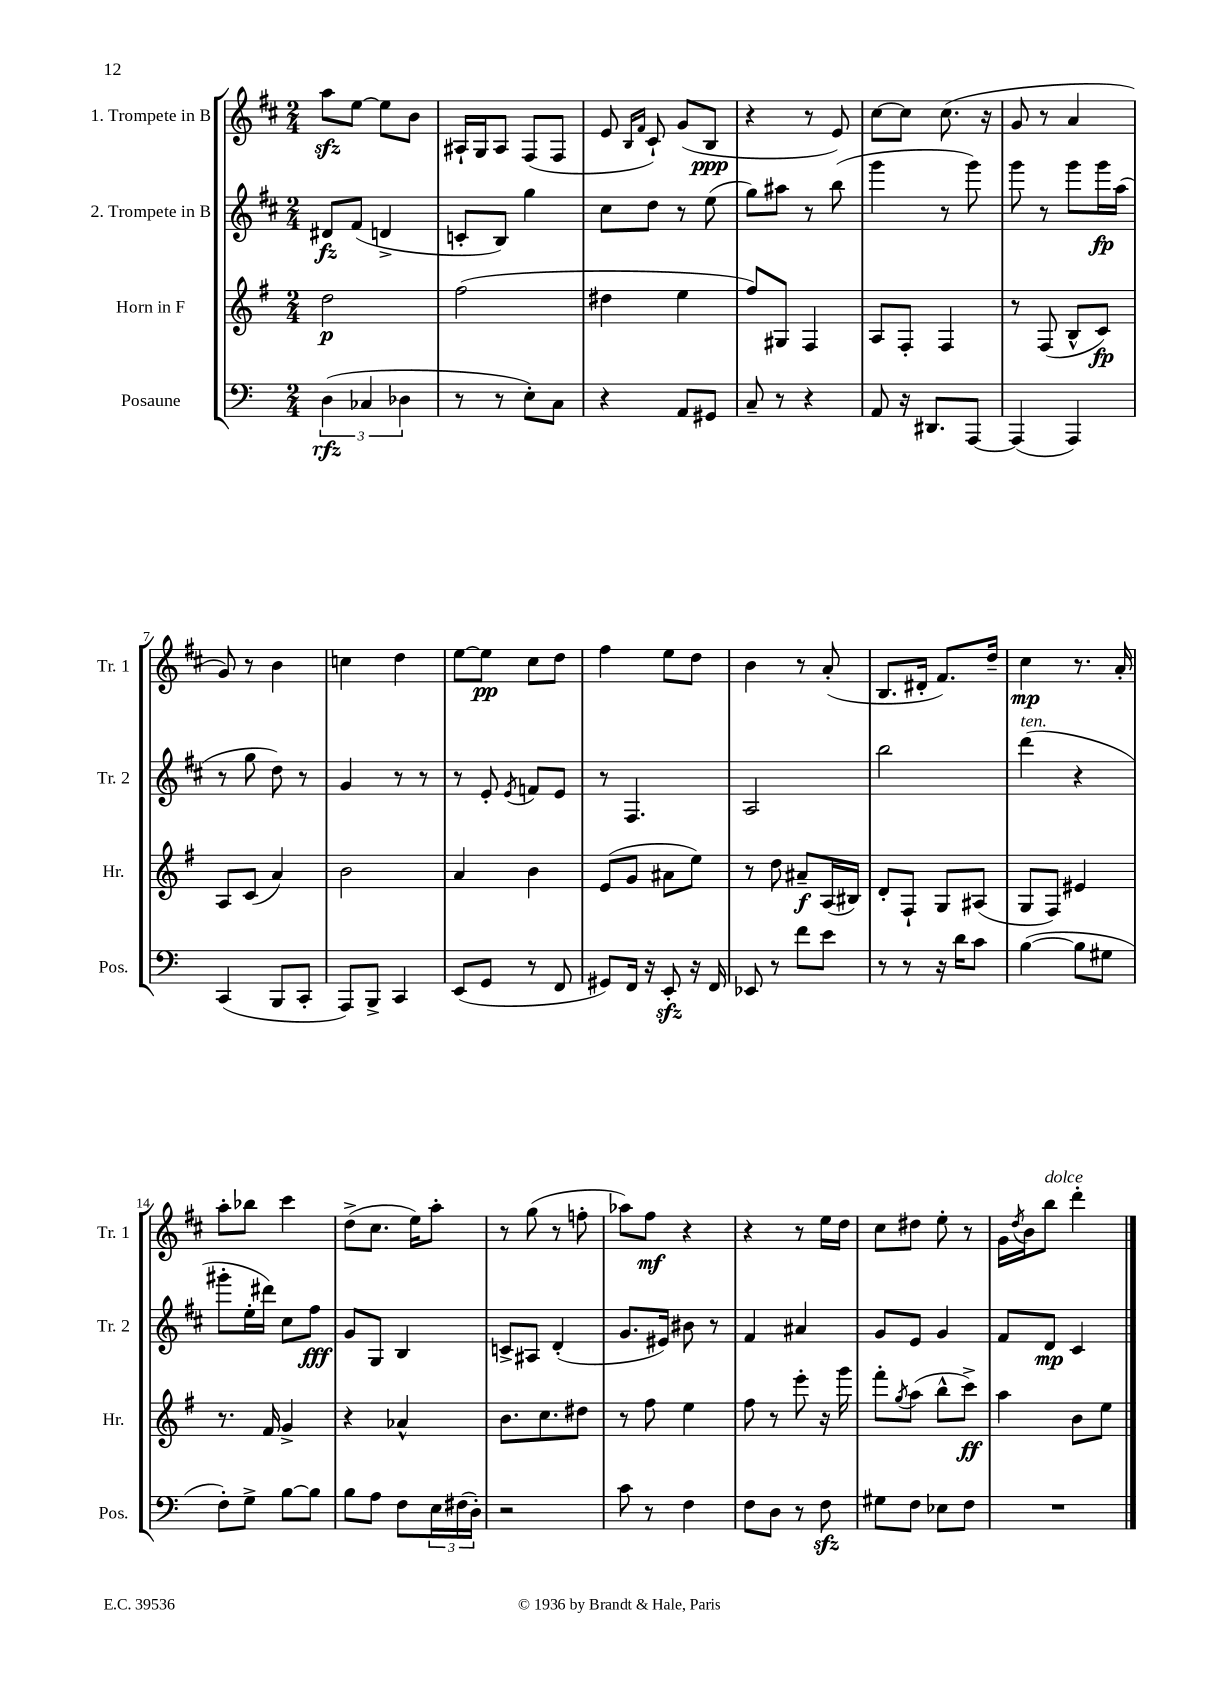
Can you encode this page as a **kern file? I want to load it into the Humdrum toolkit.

**kern	**dynam	**kern	**dynam	**kern	**dynam	**kern	**dynam
*part4	*part4	*part3	*part3	*part2	*part2	*part1	*part1
*staff4	*staff4	*staff3	*staff3	*staff2	*staff2	*staff1	*staff1
*I"Posaune	*	*I"Horn in F	*	*I"2. Trompete in B	*	*I"1. Trompete in B	*
*I'Pos.	*	*I'Hr.	*	*I'Tr. 2	*	*I'Tr. 1	*
*clefF4	*	*clefG2	*	*clefG2	*	*clefG2	*
*k[]	*	*k[f#]	*	*k[f#c#]	*	*k[f#c#]	*
*M2/4	*	*M2/4	*	*M2/4	*	*M2/4	*
=1	=1	=1	=1	=1	=1	=1	=1
(6D\	rfz	2dd\	p	8d#X/L	fz	8aazz\L	.
.	.	.	.	(8f#/J	.	[8ee\J	.
6C-X/	.	.	.	.	.	.	.
.	.	.	.	4dn^/	.	8ee\L]	.
6D-X\	.	.	.	.	.	.	.
.	.	.	.	.	.	8b\J	.
=2	=2	=2	=2	=2	=2	=2	=2
8r	.	(2ff#\	.	8cn'/L	.	16A#X`/LL	.
.	.	.	.	.	.	16G/J	.
8r	.	.	.	8B/J)	.	8A#/J	.
8E'\L)	.	.	.	4gg\	.	(8F#/L	.
8C\J	.	.	.	.	.	8F#/J	.
=3	=3	=3	=3	=3	=3	=3	=3
4r	.	4dd#X\	.	8cc#\L	.	8e/	.
.	.	.	.	.	.	16qqB/LL	.
.	.	.	.	.	.	16qqf#/JJ	.
.	.	.	.	8dd\J	.	8c#`/)	.
8AA/L	.	4ee\	.	8r	.	(8g/L	.
8GG#X/J	.	.	.	(8ee\	.	8B/J	ppp
=4	=4	=4	=4	=4	=4	=4	=4
8C~/	.	8ff#/L)	.	8gg\L)	.	4r	.
8r	.	8G#X/J	.	8aa#X\J	.	.	.
4r	.	4F#/	.	8r	.	8r	.
.	.	.	.	(8bb\	.	8e/)	.
=5	=5	=5	=5	=5	=5	=5	=5
8AA/	.	8A/L	.	4ggg\	.	[8cc#\L	.
16r	.	8F#'/J	.	.	.	8cc#\J]	.
8.DD#X/L	.	.	.	.	.	.	.
.	.	4F#/	.	8r	.	(8.cc#\	.
[8AAA/J	.	.	.	8ggg\)	.	.	.
.	.	.	.	.	.	16r	.
=6	=6	=6	=6	=6	=6	=6	=6
(4AAA/]	.	8r	.	8ggg\	.	8g/	.
.	.	(8F#/	.	8r	.	8r	.
4AAA/)	.	8B^^/L	.	8ggg\L	.	4a/	.
.	.	8c/J)	fp	16ggg\L	fp	.	.
.	.	.	.	(16aa\JJ	.	.	.
!!LO:LB:g=z
=7	=7	=7	=7	=7	=7	=7	=7
(4CC/	.	8A/L	.	8r	.	8g/)	.
.	.	(8c/J	.	8gg\	.	8r	.
8BBB/L	.	4a/)	.	8dd\)	.	4b\	.
8CC'/J	.	.	.	8r	.	.	.
=8	=8	=8	=8	=8	=8	=8	=8
8AAA/L)	.	2b\	.	4g/	.	4ccn\	.
8BBB^/J	.	.	.	.	.	.	.
4CC/	.	.	.	8r	.	4dd\	.
.	.	.	.	8r	.	.	.
=9	=9	=9	=9	=9	=9	=9	=9
(8EE/L	.	4a/	.	8r	.	[8ee\L	.
8GG/J	.	.	.	8e'/	.	8ee\J]	pp
.	.	.	.	8qe/	.	.	.
8r	.	4b\	.	8fn/L	.	8cc#\L	.
8FF/	.	.	.	8e/J	.	8dd\J	.
=10	=10	=10	=10	=10	=10	=10	=10
8GG#X/L)	.	(8e/L	.	8r	.	4ff#\	.
16FF/Jk	.	8g/J	.	4.F#/	.	.	.
16r	.	.	.	.	.	.	.
8EEzz'/	.	8a#X\L	.	.	.	8ee\L	.
16r	.	8ee\J)	.	.	.	8dd\J	.
16FF/	.	.	.	.	.	.	.
=11	=11	=11	=11	=11	=11	=11	=11
8EE-X/	.	8r	.	2A/	.	4b\	.
8r	.	8dd\	.	.	.	.	.
8f\L	.	8a#X~/L	f	.	.	8r	.
8e\J	.	(16A/L	.	.	.	(8a'/	.
.	.	16B#X/JJ)	.	.	.	.	.
=12	=12	=12	=12	=12	=12	=12	=12
8r	.	8d'/L	.	2bb\	.	8.B/L	.
8r	.	8F#`/J	.	.	.	.	.
.	.	.	.	.	.	16d#X'/Jk	.
16r	.	8G/L	.	.	.	8.f#/L)	.
16d\KL	.	.	.	.	.	.	.
8c\J	.	(8A#X/J	.	.	.	.	.
.	.	.	.	.	.	16dd~/Jk	.
=13	=13	=13	=13	=13	=13	=13	=13
!	!	!	!	!LO:TX:a:i:t=ten.	!	!	!
([4B\	.	8G/L	.	(4ddd\	.	4cc#\	mp
.	.	8F#/J)	.	.	.	.	.
8B\L]	.	4e#X/	.	4r	.	8.r	.
8G#X\J	.	.	.	.	.	.	.
.	.	.	.	.	.	16a'/	.
!!LO:LB:g=z
=14	=14	=14	=14	=14	=14	=14	=14
8F'\L)	.	8.r	.	8ggg#X'\L	.	8aa'\L	.
8G^\J	.	.	.	16ee'\L	.	8bb-X\J	.
.	.	16f#/	.	16ddd#X\JJ)	.	.	.
[8B\L	.	4g^/	.	8cc#\L	.	4ccc#\	.
8B\J]	.	.	.	8ff#\J	fff	.	.
=15	=15	=15	=15	=15	=15	=15	=15
8B\L	.	4r	.	8g/L	.	(8dd^\L	.
8A\J	.	.	.	8G/J	.	8.cc#\J	.
8F\L	.	4a-X^^/	.	4B/	.	.	.
.	.	.	.	.	.	16ee\KL)	.
24E\L	.	.	.	.	.	8aa'\J	.
(24F#X\	.	.	.	.	.	.	.
24D'\JJ)	.	.	.	.	.	.	.
=16	=16	=16	=16	=16	=16	=16	=16
2r	.	8.b\L	.	8cn^/L	.	8r	.
.	.	.	.	8A#X/J	.	(8gg\	.
.	.	8.cc\	.	.	.	.	.
.	.	.	.	(4d'/	.	8r	.
.	.	8dd#X\J	.	.	.	8ffn'\	.
=17	=17	=17	=17	=17	=17	=17	=17
8c\	.	8r	.	8.g/L	.	8aa-X\L)	.
8r	.	8ff#\	.	.	.	8ff#\J	mf
.	.	.	.	16e#X/Jk)	.	.	.
4F\	.	4ee\	.	8b#X\	.	4r	.
.	.	.	.	8r	.	.	.
=18	=18	=18	=18	=18	=18	=18	=18
8F\L	.	8ff#\	.	4f#/	.	4r	.
8D\J	.	8r	.	.	.	.	.
8r	.	8eee'\	.	4a#X/	.	8r	.
8Fzz\	.	16r	.	.	.	16ee\LL	.
.	.	16ggg\	.	.	.	16dd\JJ	.
=19	=19	=19	=19	=19	=19	=19	=19
8G#X\L	.	8fff#'\L	.	8g/L	.	8cc#\L	.
.	.	8qgg/	.	.	.	.	.
8F\J	.	(8aa\J	.	8e/J	.	8dd#X\J	.
8E-X\L	.	8bb^^\L	.	4g/	.	8ee'\	.
8F\J	.	8ccc^\J)	ff	.	.	8r	.
=20	=20	=20	=20	=20	=20	=20	=20
2r	.	4aa\	.	8f#/L	.	16g\LL	.
.	.	.	.	.	.	8qdd/	.
.	.	.	.	.	.	16b\J	.
!	!	!	!	!	!	!LO:TX:a:i:t=dolce	!
.	.	.	.	8d/J	mp	8bb\J	.
.	.	8b\L	.	4c#/	.	4ddd'\	.
.	.	8ee\J	.	.	.	.	.
==	==	==	==	==	==	==	==
*-	*-	*-	*-	*-	*-	*-	*-
